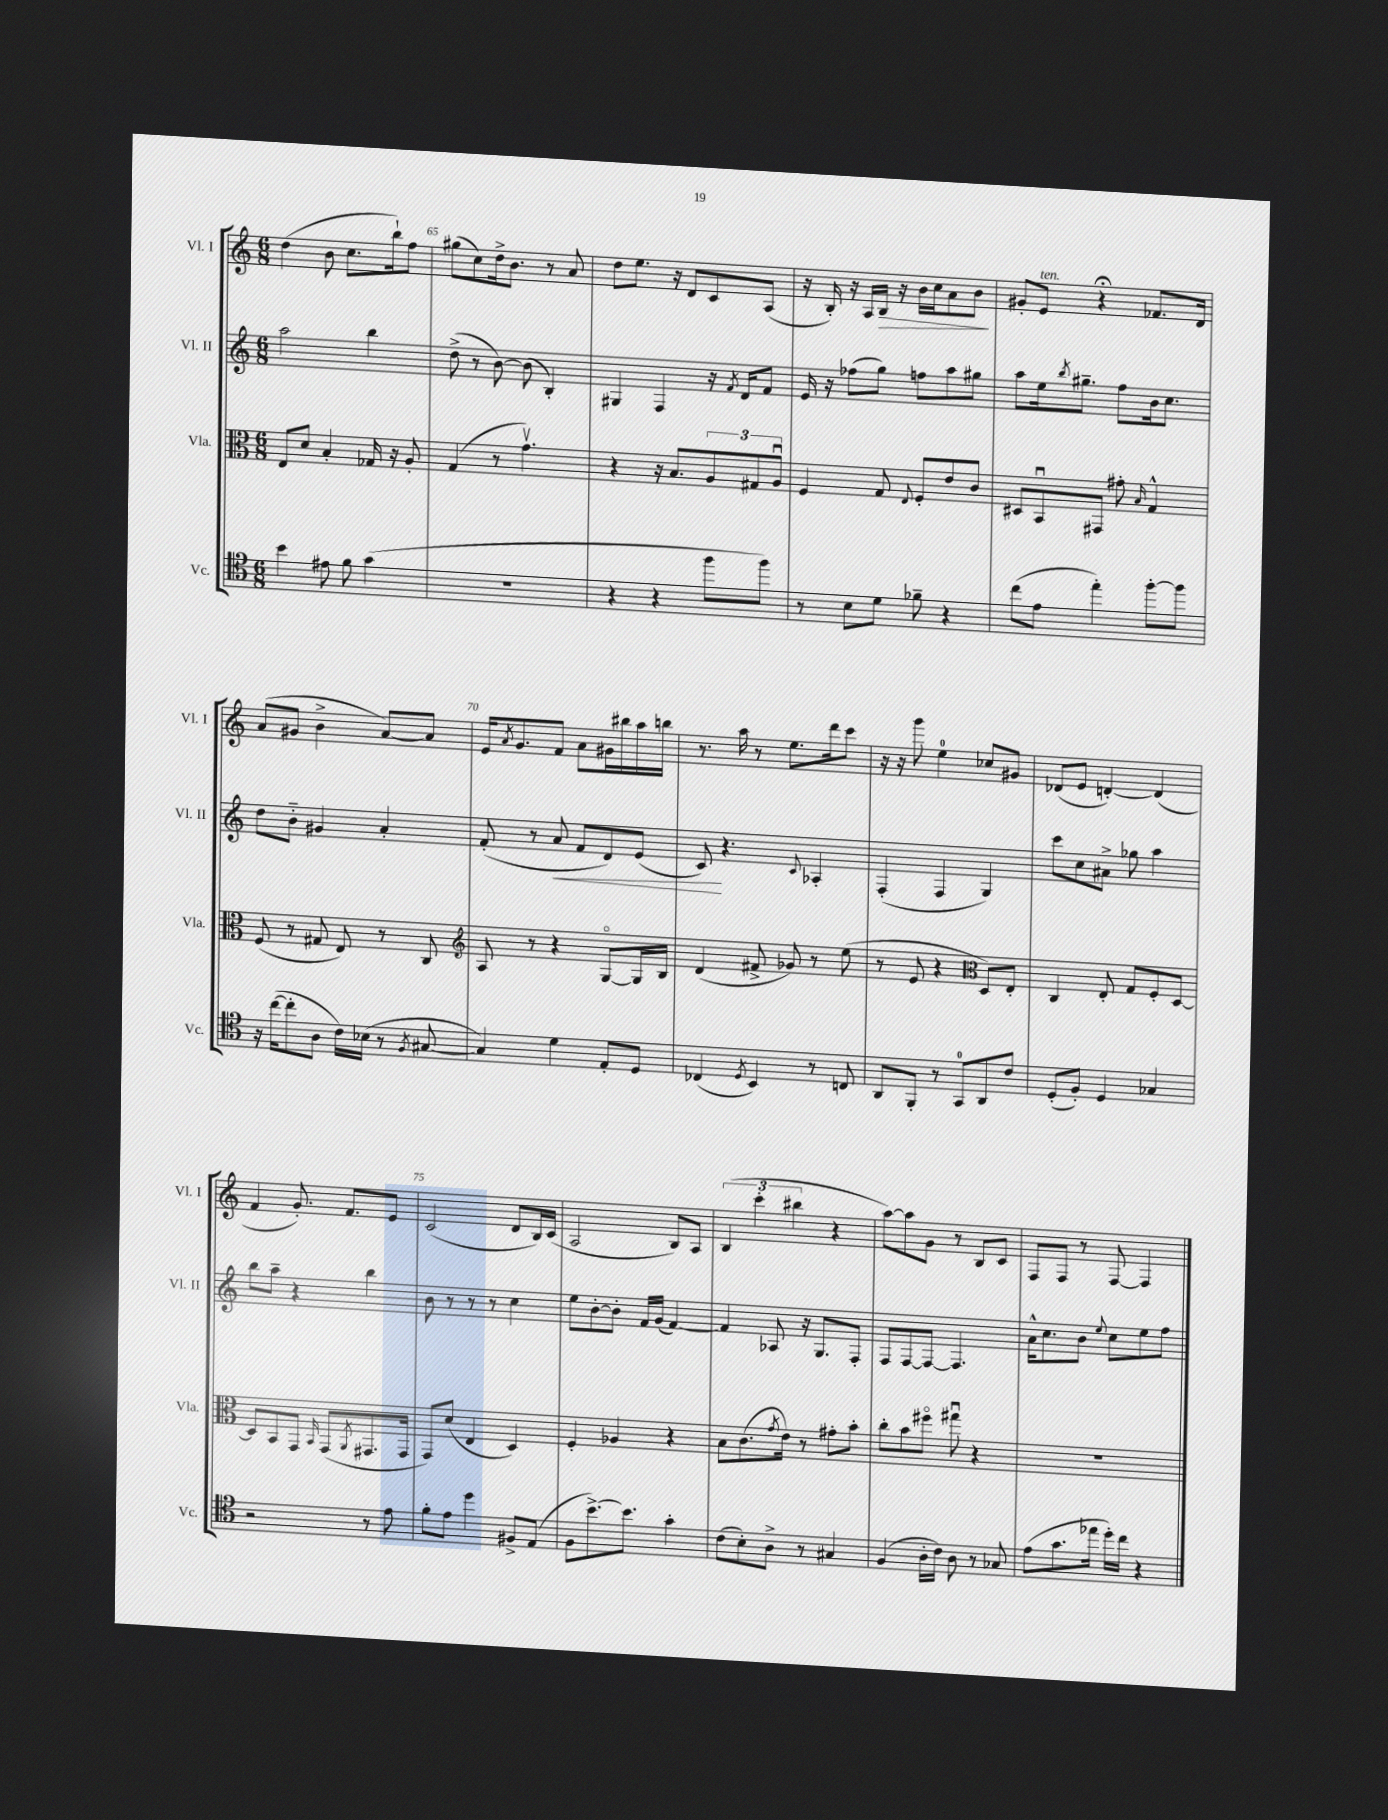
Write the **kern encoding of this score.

**kern	**kern	**kern	**kern
*staff4	*staff3	*staff2	*staff1
*clefC4	*clefC3	*clefG2	*clefG2
*k[]	*k[]	*k[]	*k[]
*M6/8	*M6/8	*M6/8	*M6/8
4b	8E	2aa	(4dd
.	8d	.	.
8e#	4B'	.	8b
8f	.	.	8.cc
(4g	16G-	4bb	.
.	16r	.	16bb`)
.	8A'	.	8ff
=	=	=	=
2.r	(4G	(8dd^	(8gg#
.	.	8r	8cc)
.	8r	[8b)	16dd^
.	.	.	8.b
.	4.gv)	(8b]	.
.	.	4B')	8r
.	.	.	8a
=	=	=	=
4r	4r	4G#	8dd
.	.	.	8.ee
4r	16r	4F	.
.	8.B	.	16r
.	.	.	8d
8ff	12A	16r	8c
.	.	8qf	.
.	.	16d	.
.	12G#	.	.
8ff)	.	8f	(8A
.	12Au	.	.
=	=	=	=
8r	4F	16e	16r
.	.	16r	16B')
8B	.	(8ff-	16r
.	.	.	16A
8d	8G	8gg)	16B
.	.	.	16r
.	8qqE	.	.
8f-~	8F'	8ff	16b
.	.	.	16cc
4r	8e	8aa	8a
.	8c	8gg#	8b
=	=	=	=
(8cc	8D#	8aa	8g#'
8e	8BBu	16ee	8e
.	.	8qbb	.
.	.	8.gg#~	.
4ee')	8GG#	.	4r;
.	8g#'	8ff	.
.	16qqB	.	.
[8ff'	4G^^	16b	8.f-
.	.	8.cc	.
8ff]	.	.	.
.	.	.	16d
=	=	=	=
16r	(8F	8dd	(8a
([16cc	.	.	.
8cc']	8r	8b'~	8g#
8A	8G#	4g#	4b^
16c)	8E)	.	.
(16B-	.	.	.
8r	8r	4a'	[8a)
8qF	.	.	.
[8G#	8C	.	8a]
=	=	=	=
*	*clefG2	*	*
4G#])	8A	(8f'	16e
.	.	.	8qa
.	.	.	8.g
.	8r	8r	.
4d	4r	8a	8f
.	.	8f	8a
8E'	[8Go	8d)	16g#
.	.	.	16bb#
8D	16G]	(8e	16aa
.	16B	.	16bb
=	=	=	=
(4C-	(4d	8c)	8.r
.	.	4.r	.
.	.	.	16aa
8qD	.	.	.
4BB)	8f#^	.	8r
.	8g-)	.	8.ee
.	.	8qqc	.
8r	8r	4A-'	.
.	.	.	16ddd
8C	(8ee	.	8ccc
=	=	=	=
8AA	8r	(4F'	16r
.	.	.	16r
8FF'	8e	.	8ggg
8r	4r	4F	4ee
8GG	.	.	.
*	*clefC3	*	*
8AA	8D)	4G)	8cc-
8c	8E'	.	8g#
=	=	=	=
(8D'	4C	8ccc	(8d-
8F')	.	8cc	8e
4D	8E'	8a#^	[4d')
.	8G	8gg-	.
4G-	8F'	4aa	(4d]
.	[8D	.	.
=	=	=	=
2r	8D]	8bb	4f
.	8BB	8aa~	.
.	8GG	4r	8.g')
.	16qqBB	.	.
.	(8GG	.	.
.	.	.	8.f
.	8qAA	.	.
8r	8.GG#	4bb	.
8e	.	.	8e
.	16GG#	.	.
=	=	=	=
8f'	8GG)	8b	(2c
8e	(8d	8r	.
4dd	4E	8r	.
.	.	8r	.
8F#^	4D)	4cc	8d
(8E	.	.	16B)
.	.	.	(16c
=	=	=	=
8F	4F'	8ee	2A
[8.b^)	.	[8b'	.
.	4A-	8b']	.
8.b]	.	.	.
.	.	16f	.
.	.	(16g	.
4g'	4r	[4f)	8B)
.	.	.	8A
=	=	=	=
(8c	8B	4f]	(6B
8B')	(8.c	.	.
.	.	.	6ccc'
8A^	.	8A-	.
.	8qg	.	.
.	16e)	.	.
.	.	.	6bb#
8r	8r	16r	.
.	.	8.G	.
4G#	8g#'	.	4r
.	8b'	8F'	.
=	=	=	=
(4F	8cc'	8F	[8aa)
.	8b	[8F	8aa]
16A'	8ff#o	8F_	8g
16c)	.	.	.
8A	8gg#u	4.F]	8r
8r	4r	.	8B
8G-	.	.	8c
=	=	=	=
(8e	2.r	16a^^	8F
.	.	8.cc	.
8.g	.	.	8F
.	.	8b	8r
16ee-	.	.	.
.	.	8qqee	.
16dd')	.	8cc	[8F
16cc	.	.	.
4r	.	8ee	4F]
.	.	8ff	.
==	==	==	==
*-	*-	*-	*-
